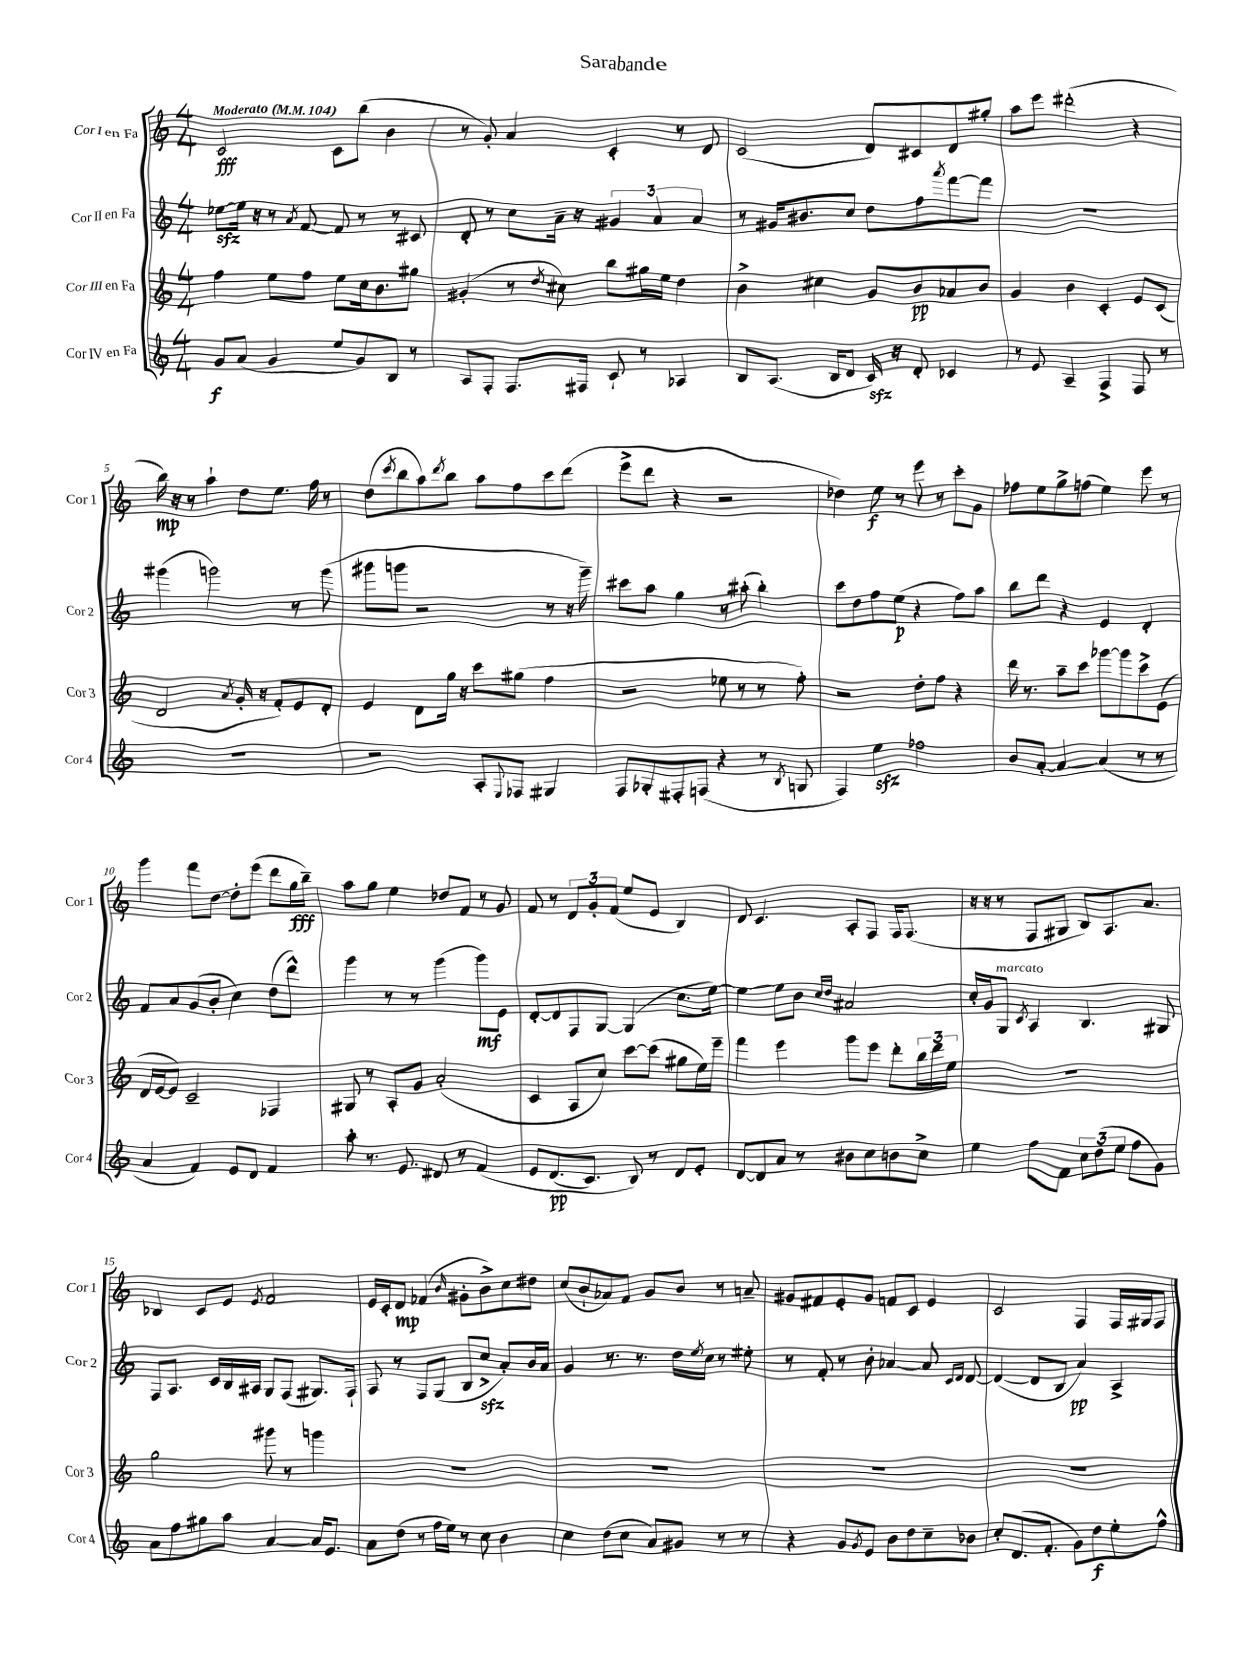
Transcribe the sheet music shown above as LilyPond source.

\header { title = "Sarabande" }
<<
\new StaffGroup <<
\new Staff = "s0" \with { instrumentName = "Cor I en Fa" shortInstrumentName = "Cor 1" } {
    \clef treble \key c \major \numericTimeSignature \time 4/4 \tempo "Moderato" 4 = 104
    c'2\fff c'8 b''8( b'4 |
    r8 g'8-.) a'4 c'4-. r8 d'8 |
    c'2( d'8) cis'8 d'8 gis''8-. |
    a''8 e'''8 dis'''2-.( r4 |
    b''16\mp) r16 r8 a''4-! d''8 e''8. f''16 r8 |
    d''8( \acciaccatura { c'''8 } b''8 a''8) \acciaccatura { d'''8 } b''8 a''8 f''8 c'''8 d'''8( |
    e'''8-> d'''8 r4 r2 |
    des''4) e''8\f r8 e'''8 r8 c'''8-. g'8 |
    fes''8 e''8 g''8-> f''8( e''4) e'''8 r8 |
    g'''4 f'''8 d''8~ d''8-. e'''8( d'''8 g''16\fff b''16--) |
    a''8 g''8 e''4 des''8 f'8 r8 g'8 |
    f'8 r8 \tuplet 3/2 { d'8 g'8-. f'8( } e''8 e'8 b4) |
    d'8 c'4. a8-. f8 f16 f8.( |
    r16 r16 r8 f8 gis8 b8) a8. a'8. |
    bes4 c'8 e'8 \acciaccatura { e'8 } f'2 |
    e'16 c'16-. d'8\mp fes'4( \grace { b'16 } gis'8-. b'8->) c''8 dis''8 |
    c''8( b'8-! aes'8) f'8 g'8 b'8 r8 a'8-- |
    gis'8 fis'8 e'8-. gis'8 f'8 c'8 e'4 |
    c'2 f4 f16 gis16 f8 \bar "|." |
}
\new Staff = "s1" \with { instrumentName = "Cor II en Fa" shortInstrumentName = "Cor 2" } {
    \clef treble \key c \major \numericTimeSignature \time 4/4
    ees''8~\sfz ees''16 r16 r8 \acciaccatura { a'8 } f'8~ f'8 r8 r8 cis'8 |
    d'8-. r8 c''8 a'16-- r16 \tuplet 3/2 { gis'4 a'4 a'4 } |
    r8 gis'16 bis'8. c''8 d''8 f''8 \acciaccatura { a'''8 } f'''8~ f'''8 |
    R1 |
    gis'''4( g'''2) r8 g'''8( |
    gis'''8 g'''8 r2 r8 r16 g'''16--) |
    cis'''8 a''8 g''4 r8 ais''8-.( b''4-.) |
    c'''8 d''8 f''8 e''8\p( r4 f''8) a''8 |
    b''8 d'''8 r4 e'4 d'4-. |
    f'8 a'8 g'8( b'8-. c''4) d''8( d'''8-^) |
    g'''4 r8 r8 g'''4( g'''8\mf) e'8 |
    d'8~-. d'8 f8 g8~ g4( c''8. e''16~) |
    e''4~ e''8 b'8 \grace { c''16 d''16 } ais'2 |
    c''16-. g'16 g8^\markup { \italic "marcato" } \acciaccatura { c'8 } a4 b4. gis8 |
    f8 a8. c'16 b16 ais16 g8 f8( gis8.) f16-! |
    f8 r8 f8 g8( b8 c''8->\sfz a'8-.) b'16 a'16 |
    g'4 r8. r8. d''16 \acciaccatura { e''8 } c''16 r8 eis''8-. |
    r8 f'8-. r8 b'8-. aes'4~ aes'8 \grace { c'16 d'16 } d'8~ |
    d'4~( d'8 b8 a'4\pp) a4-> \bar "|." |
}
\new Staff = "s2" \with { instrumentName = "Cor III en Fa" shortInstrumentName = "Cor 3" } {
    \clef treble \key c \major \numericTimeSignature \time 4/4
    f''4 e''8 f''8 e''8 c''16 b'8. gis''8 |
    gis'4-.( r8 \acciaccatura { d''8 } cis''8) b''8 gis''16 e''16 d''4 |
    b'4-> cis''4 g'8 b'8\pp aes'8 b'8 |
    g'4 b'4 c'4-. e'8 c'8( |
    d'2 \acciaccatura { a'8 } g'16-. r16 f'8-.) e'8 d'8-. |
    e'4 d'8 g''16 r16 c'''8 gis''8( f''4 |
    r2 ees''8 r8 r8 f''8-.) |
    r2 d''8-. f''8 r4 |
    d'''16 r8. a''8-- c'''8 ges'''8~ ges'''8 c'''8-> e'8( |
    d'16 e'16~ e'8) c'2-- fes4 |
    gis8 r8 a8-. g'8 a'2-.( |
    c'4 a8 c''8) c'''8~ c'''8( gis''8 e''16) e'''16-- |
    f'''4 e'''4 g'''8 e'''8 d'''8-. \tuplet 3/2 { b''16 d'''16 e''16 } |
    R1 |
    g''2 gis'''8 r8 g'''4 |
    R1 |
    R1 |
    R1 |
    R1 \bar "|." |
}
\new Staff = "s3" \with { instrumentName = "Cor IV en Fa" shortInstrumentName = "Cor 4" } {
    \clef treble \key c \major \numericTimeSignature \time 4/4
    g'8\f a'8( g'4 e''8 g'8) b8 r8 |
    a8 f8-. f8. fis16 c'8-! r8 aes4 |
    b8 a8.( b16 d'8 c'16\sfz) r16 d'8-. ces'4 |
    r8 e'8 a4-- f4-> f8 r8 |
    R1 |
    r2 a8-. \appoggiatura { e8 } fes8 gis4 |
    f8 ges8-. fis8-. f8( r4 r8 \acciaccatura { b8 } g8 |
    f4) e''4\sfz fes''2 |
    b'8 a'8~-. a'4~ a'4( r8 r8 |
    a'4 f'4) e'8 d'8 f'4 |
    a''8-. r8. e'8. dis'8 r8 f'4\( |
    e'8 d'8.\pp( c'8.) b8\) r8 d'8 e'8-. |
    d'8~ d'8 a'8 r8 bis'8 c''8 b'8 c''8-> |
    e''4 f''8 f'8 \tuplet 3/2 { c''8 d''8( e''8 } f''8 g'8) |
    a'8 f''8 gis''8 a''8 a'4~ a'16 e'8. |
    a'8 d''8( r8 f''16 e''16) r8 c''8 b'4 |
    c''4 d''8( c''8 a'8) gis'8 r8 r8 |
    r4 g'8 \acciaccatura { g'8 } e'8 b'8 d''8 c''8-- bes'8 |
    c''8-. d'8.( f'8.-. g'8) d''8\f e''8-. f''8-^ \bar "|." |
}
>>
>>
